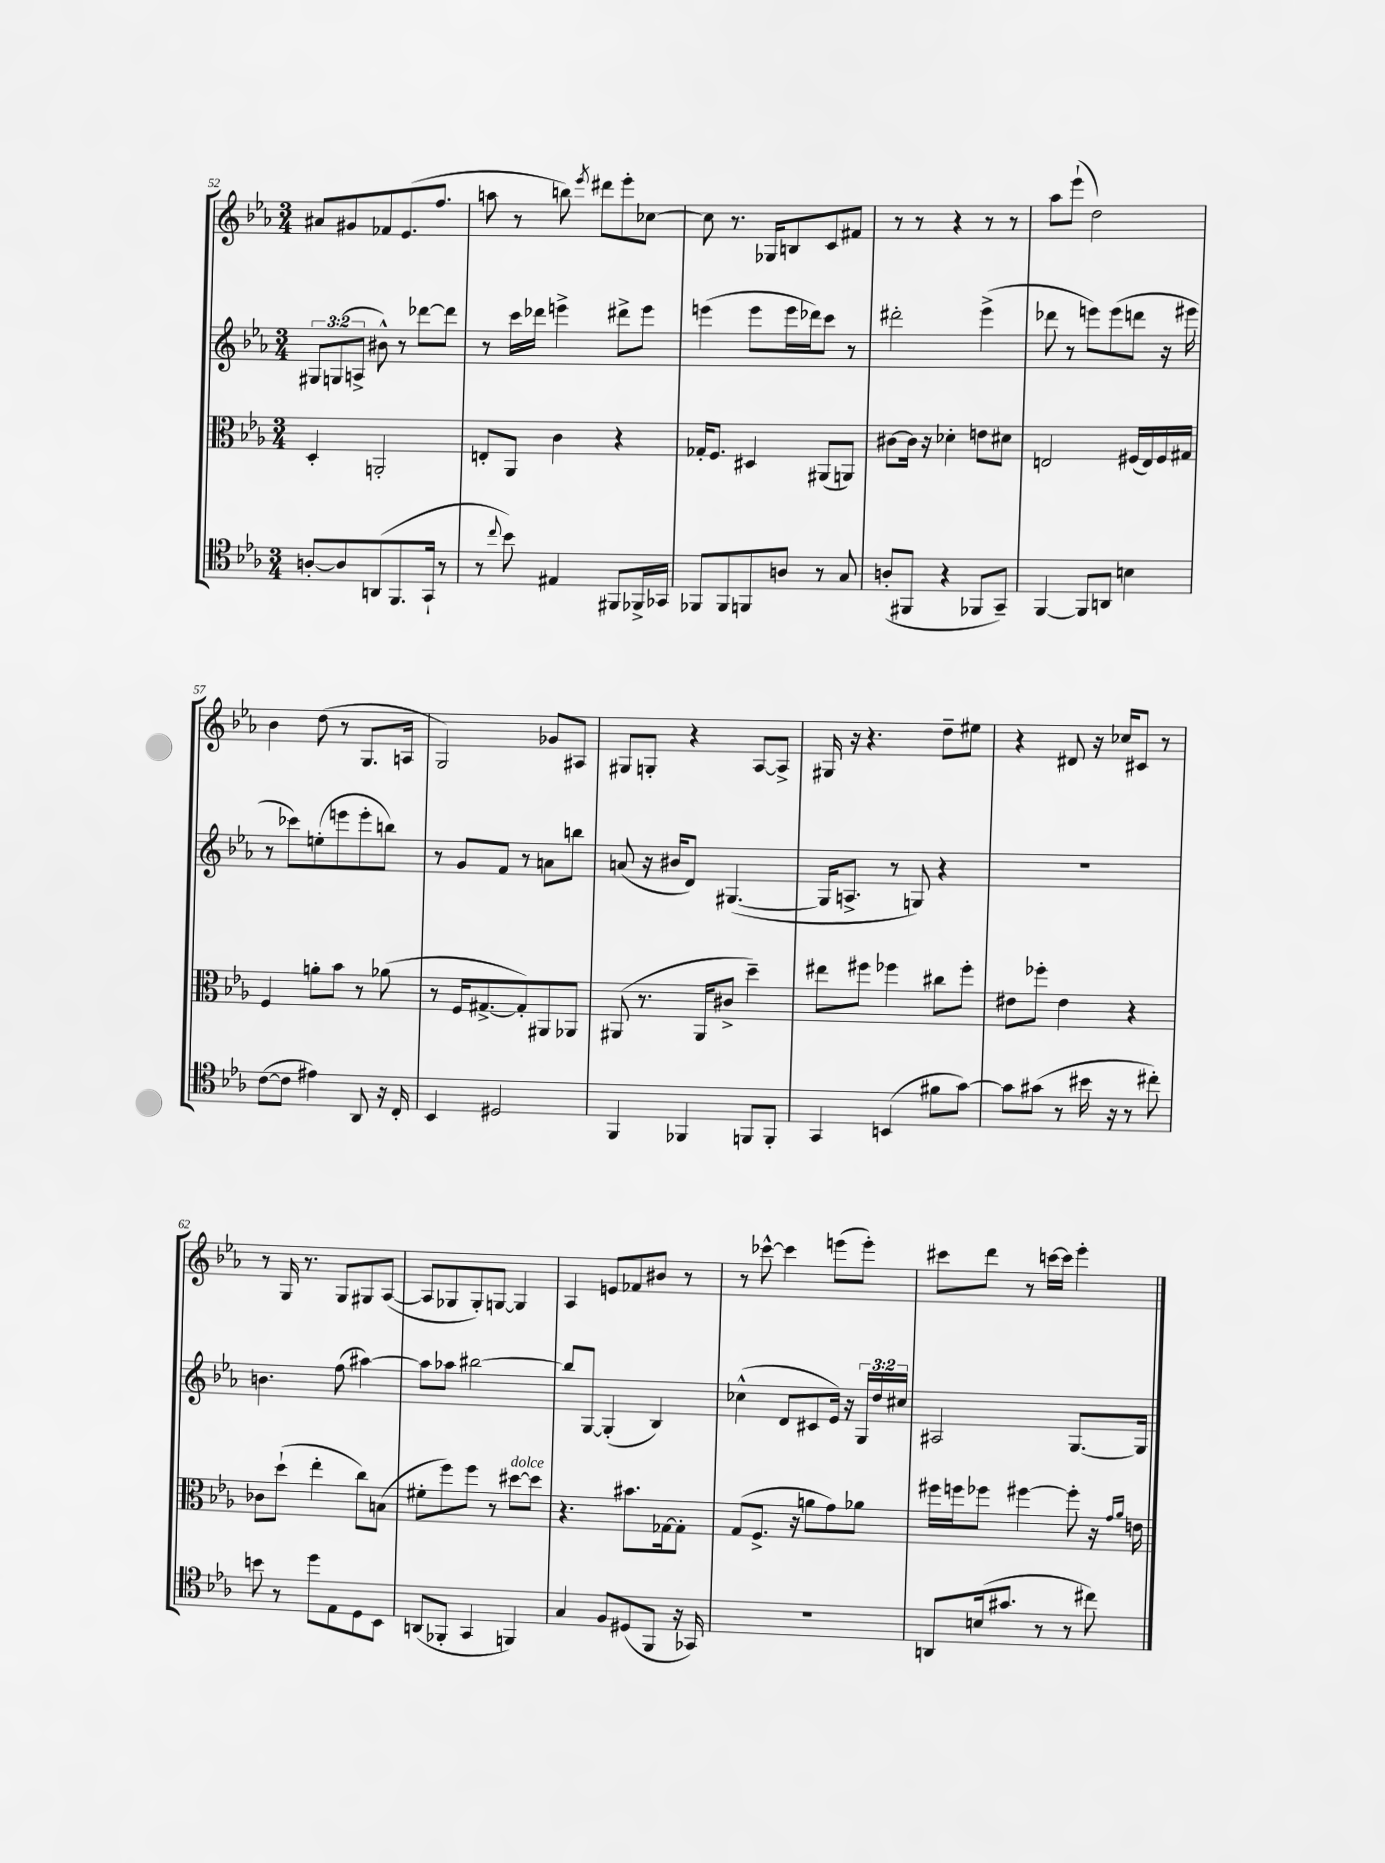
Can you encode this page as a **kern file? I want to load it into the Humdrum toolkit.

**kern	**kern	**kern	**kern
*staff4	*staff3	*staff2	*staff1
*clefC4	*clefC3	*clefG2	*clefG2
*k[b-e-a-]	*k[b-e-a-]	*k[b-e-a-]	*k[b-e-a-]
*M3/4	*M3/4	*M3/4	*M3/4
[8A'	4D'	12G#	8a#
.	.	(12G	.
8A]	.	.	8g#
.	.	12A^	.
(8AA	2AA'	8b#^^)	8f-
8.FF	.	8r	(8.e-
.	.	[8ddd-	.
16GG`	.	.	8.ff
8r	.	8ddd-]	.
=	=	=	=
8r	8E'	8r	8aa
8qqcc	.	.	.
8b-)	8AA-	16ccc	8r
.	.	16ddd-	.
4E#	4c	4eee^	8bb)
.	.	.	8qeee-
.	.	.	8ddd#
8FF#	4r	8ddd#^	8eee-'
16FF-^	.	8eee	[8cc-
16GG-	.	.	.
=	=	=	=
8FF-	16G-'	(4eee	8cc-]
.	8.F	.	.
8FF-	.	.	8.r
8FF	4D#	8eee	.
.	.	.	16G-
8A	.	16eee	8B
.	.	16ddd-)	.
8r	(8AA#	8ccc	8c
8G	8AA)	8r	8f#
=	=	=	=
(8A'	[8c#	2ddd#'	8r
8FF#	16c#]	.	8r
.	16r	.	.
4r	4d-'	.	4r
8FF-	8e	(4eee-^	8r
8GG~)	8d#	.	8r
=	=	=	=
[4FF	2E	8ddd-	8aa-
.	.	8r	(8eee-`
8FF]	.	8eee)	2dd)
8AA	.	(8eee	.
4B	(16F#	8ddd	.
.	16E)	.	.
.	16F#	16r	.
.	16G#	16eee#	.
=	=	=	=
([8c	4F	8r	4b-
8c]	.	8ccc-)	.
4e#)	8a'	(8ee'	(8dd
.	8b-	8eee	8r
8AA-	8r	8eee'	8.G
16r	(8a-	8bb)	.
16C'	.	.	16A
=	=	=	=
4BB-	8r	8r	2G)
.	16F	8g	.
.	[8.G#^	.	.
2D#	.	8f	.
.	8G#'])	8r	.
.	8AA#	8a	8g-
.	8AA-	8bb	8A#
=	=	=	=
4FF	(8AA#	(8a	8G#
.	8.r	16r	8G'
.	.	16b#	.
4FF-	.	8d)	4r
.	16AA#	.	.
.	8c#^	([4.G#	.
8FF	4dd~)	.	[8A-
8FF'	.	.	8A-^]
=	=	=	=
4GG	8ee#	16G#]	16G#
.	.	8.A^	16r
.	8ff#	.	4.r
(4BB	4ff-	8r	.
.	.	8G)	.
8f#	8cc#	4r	8dd~
[8g)	8ff-'	.	8ee#
=	=	=	=
8g]	8e#	2.r	4r
(8g#	8ff-'	.	.
8r	4e#	.	8d#
16b#	.	.	16r
16r	.	.	16cc-
8r	4r	.	8c#
8cc#')	.	.	8r
=	=	=	=
8b	8c-	4.b	8r
8r	(8dd`	.	16G
.	.	.	8.r
8dd	4ee-'	.	.
8E-	.	(8ff	8G
8D	8cc)	[4aa#)	8G#
8BB-	(8B	.	([8A-
=	=	=	=
(8AA	8f#'	8aa#]	8A-]
8FF-'	8ff)	8aa-	8G-
4GG	8ff	[2bb#	8G-')
.	8r	.	[8G
4FF)	[8dd#	.	4G]
.	8dd#]	.	.
=	=	=	=
4G	4.r	8bb#]	4A-
.	.	[8G	.
8F	.	(4G']	8e
(8D#	8.b#	.	8f-
8FF	.	4B-)	8b#
.	[16G-	.	.
16r	8G-']	.	8r
16GG-)	.	.	.
=	=	=	=
2.r	(8G	(4cc-^^	8r
.	8.F^	.	[8ccc-^^
.	.	8d	4ccc-]
.	16r	.	.
.	8a	8c#	.
.	8g)	16e-)	(8eee
.	.	16r	.
.	8a-	24G	8eee')
.	.	24dd	.
.	.	24cc#	.
=	=	=	=
8AA	16ff#	2A#	8ccc#
.	16ff	.	.
(16B	8ff-	.	8ddd
8.g#	.	.	.
.	[4ff#	.	8r
8r	.	.	[16ccc
.	.	.	16ccc]
8r	8ff#']	[8.G	4eee-'
8cc#)	16r	.	.
.	16qqg	.	.
.	16qqa-	.	.
.	16e	16G]	.
==	==	==	==
*-	*-	*-	*-
